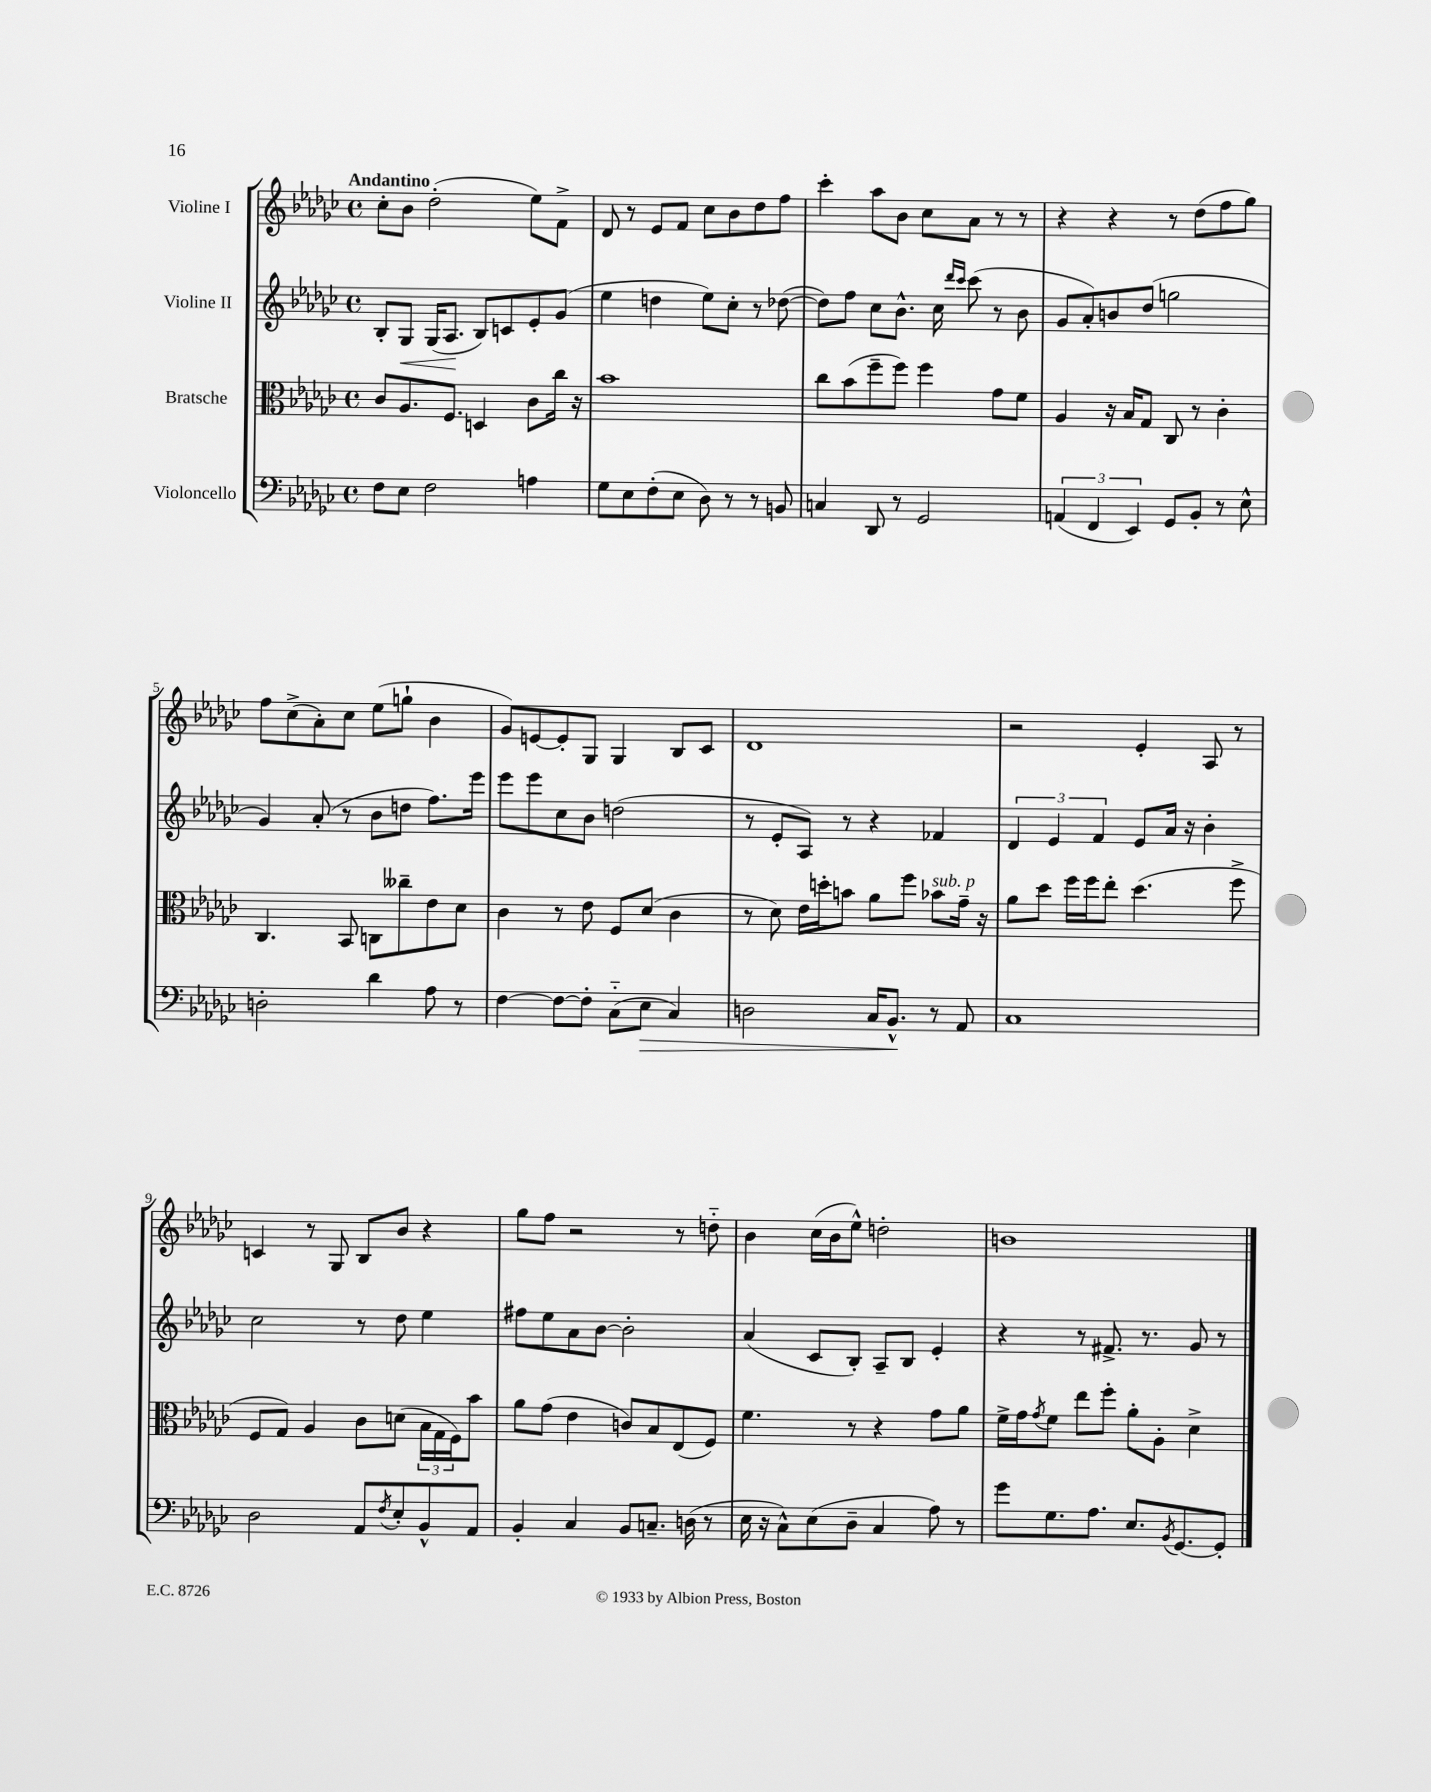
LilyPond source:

<<
\new StaffGroup <<
\new Staff = "s0" \with { instrumentName = "Violine I" } {
    \clef treble \key ges \major \defaultTimeSignature \time 4/4 \tempo "Andantino"
    ces''8-. bes'8 des''2-.( ees''8) f'8-> |
    des'8 r8 ees'8 f'8 ces''8 bes'8 des''8 f''8 |
    ces'''4-. aes''8 bes'8 ces''8 aes'8 r8 r8 |
    r4 r4 r8 des''8( f''8 ges''8) |
    f''8 ces''8->( aes'8-.) ces''8 ees''8( g''8-! bes'4 |
    ges'8) e'8~ e'8-. ges8 ges4 bes8 ces'8 |
    des'1 |
    r2 ees'4-. aes8 r8 |
    c'4 r8 ges8 bes8 bes'8 r4 |
    ges''8 f''8 r2 r8 d''8-_ |
    bes'4 ces''16( bes'16 ees''8-^) d''2-. |
    b'1 \bar "|." |
}
\new Staff = "s1" \with { instrumentName = "Violine II" } {
    \clef treble \key ges \major \defaultTimeSignature \time 4/4
    bes8-. ges8\< ges16( aes8.\! bes8) c'8 ees'8-. ges'8( |
    ees''4 d''4 ees''8) ces''8-. r8 des''8~( |
    des''8) f''8 ces''8 bes'8.-^ ces''16 \grace { des'''16 ces'''16 } ces'''8( r8 bes'8 |
    ges'8 aes'8-.) b'8 des''8( g''2 |
    ges'4) aes'8-.( r8 bes'8 d''8 f''8.) ees'''16 |
    ees'''8 ees'''8 ces''8 bes'8 d''2( |
    r8 ees'8-. aes8) r8 r4 fes'4 |
    \tuplet 3/2 { des'4 ees'4 f'4 } ees'8 aes'16 r16 bes'4-. |
    ces''2 r8 des''8 ees''4 |
    fis''8 ees''8 aes'8 bes'8~ bes'2-. |
    aes'4( ces'8 bes8-.) aes8-- bes8 ees'4-. |
    r4 r8 fis'8.-> r8. ges'8 r8 \bar "|." |
}
\new Staff = "s2" \with { instrumentName = "Bratsche" } {
    \clef alto \key ges \major \defaultTimeSignature \time 4/4
    ces'8 aes8. f8. d4 ces'8 ces''16 r16 |
    bes'1 |
    ces''8 bes'8( f''8-- f''8) f''4 ges'8 f'8 |
    aes4 r16 bes16 ges8 ces8 r8 ces'4-. |
    ces4. bes,8 c8 ceses''8-- ees'8 des'8 |
    ces'4 r8 ees'8 f8 des'8( ces'4 |
    r8 des'8) ees'16 d''16-. b'8 aes'8 f''8 bes'8^\markup { \italic "sub. p" } ges'16-- r16 |
    aes'8 des''8 f''16 f''16 ees''8-. des''4.( f''8-> |
    f8 ges8) aes4 ces'8 d'8( \tuplet 3/2 { bes16 ges16 f16) } bes'8 |
    aes'8 ges'8( ees'4 c'8) bes8 ees8( f8) |
    f'4. r8 r4 ges'8 aes'8 |
    f'16-> ges'16 \acciaccatura { ges'8 } f'8 ees''8 f''8-. aes'8-. aes8-. des'4-> \bar "|." |
}
\new Staff = "s3" \with { instrumentName = "Violoncello" } {
    \clef bass \key ges \major \defaultTimeSignature \time 4/4
    f8 ees8 f2 a4 |
    ges8 ees8 f8-.( ees8 des8) r8 r8 b,8 |
    c4 des,8 r8 ges,2 |
    \tuplet 3/2 { a,4( f,4 ees,4) } ges,8 bes,8-. r8 ees8-^ |
    d2-. des'4 aes8 r8 |
    f4~ f8~ f8-. ces8-_( ees8\> ces4) |
    d2 ces16 bes,8.-^\! r8 aes,8 |
    ces1 |
    des2 aes,8 \acciaccatura { f8 } ees8-. bes,8-^ aes,8 |
    bes,4-. ces4 bes,8 c8.-- d16( r8 |
    ees16 r16 ces8-^) ees8( des8-- ces4 aes8) r8 |
    ges'8 ges8. aes8. ees8. \acciaccatura { bes,8 } ges,8.~ ges,8-. \bar "|." |
}
>>
>>
